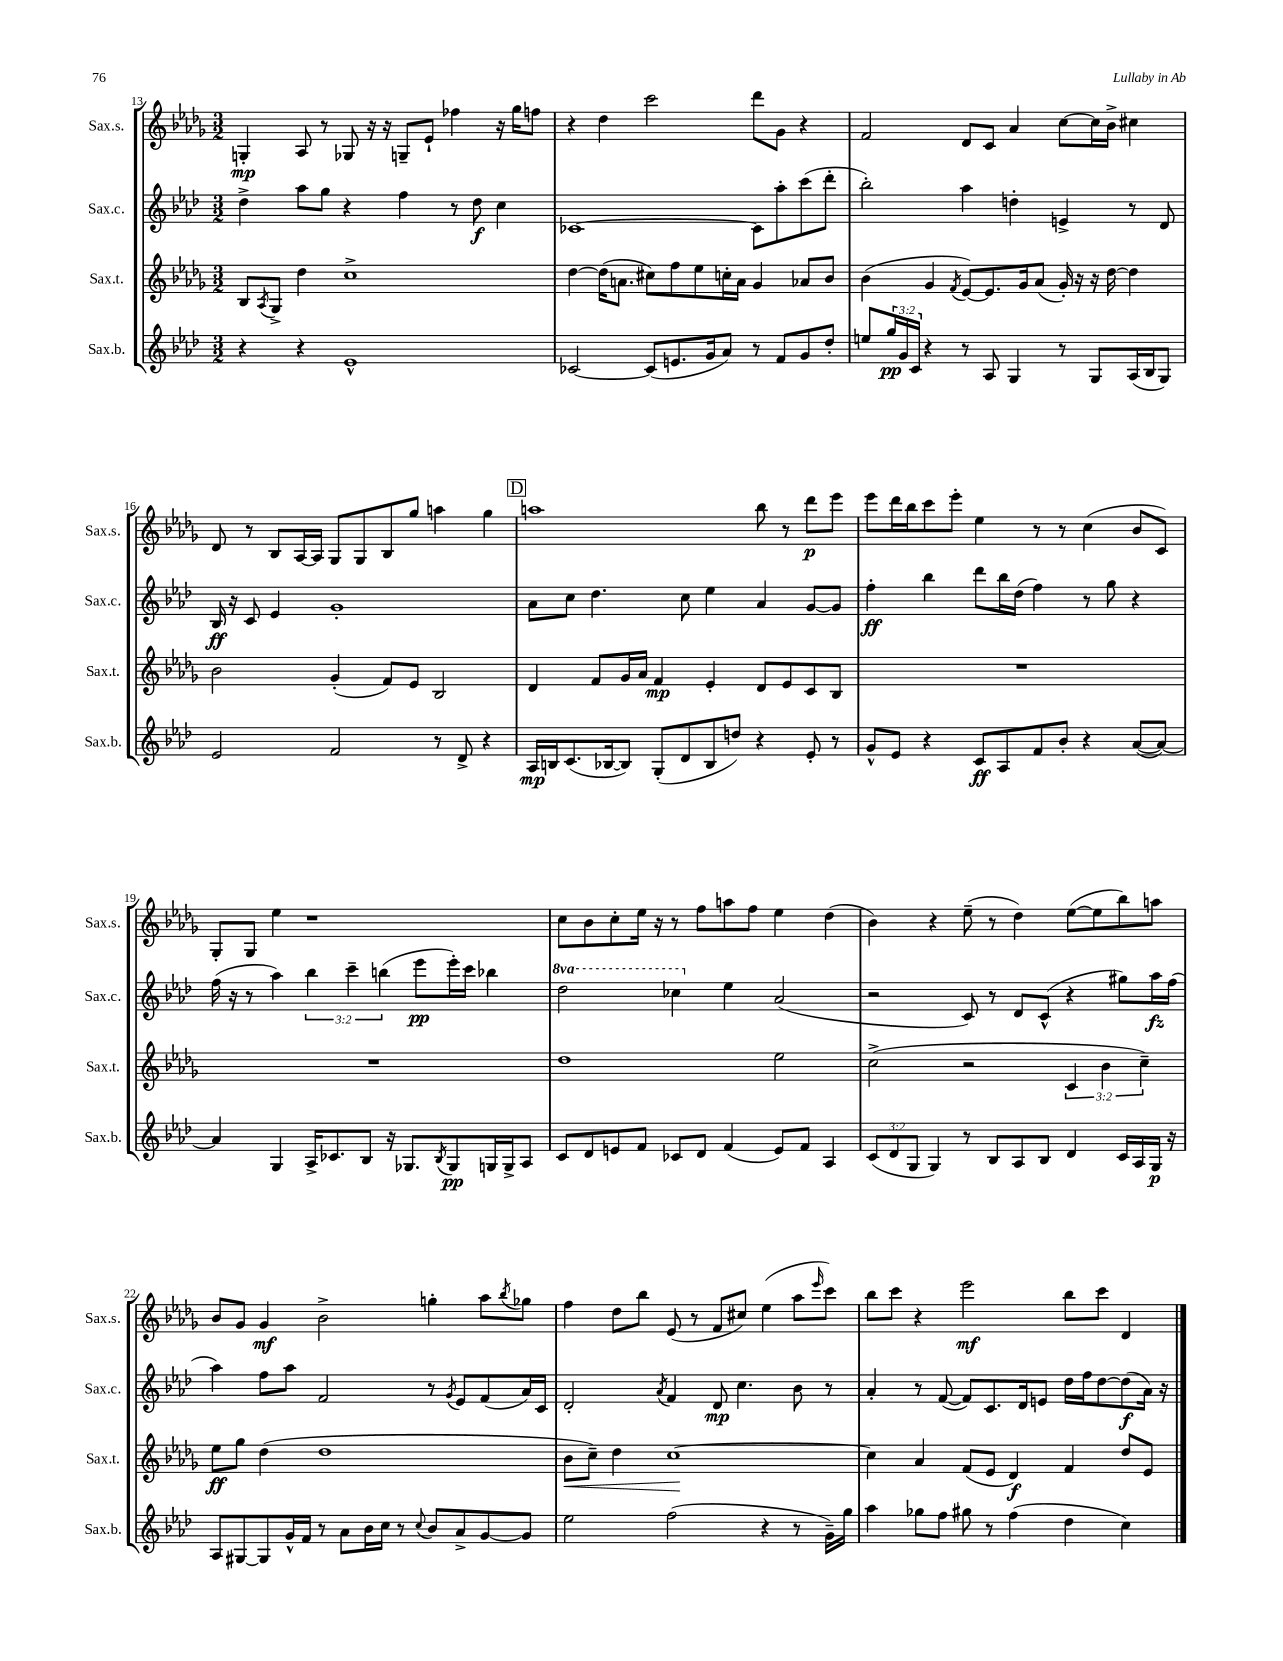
<<
\new StaffGroup <<
\new Staff = "s0" \with { instrumentName = "Sax.s." shortInstrumentName = "Sax.s." } {
    \clef treble \key des \major \numericTimeSignature \time 3/2
    g4-.\mp aes8 r8 ges8 r16 r16 g8-- ees'8-! fes''4 r16 ges''16 f''8 |
    r4 des''4 c'''2 des'''8 ges'8 r4 |
    f'2 des'8 c'8 aes'4 c''8~ c''16 bes'16-> cis''4 |
    des'8 r8 bes8 aes16~ aes16 ges8 ges8 bes8 ges''8 a''4 ges''4 |
    \mark \markup { \box "D" } a''1 bes''8 r8 des'''8\p ees'''8 |
    ees'''8 des'''16 bes''16 c'''8 ees'''8-. ees''4 r8 r8 c''4( bes'8 c'8) |
    ges8-. ges8 ees''4 r1 |
    c''8 bes'8 c''8-. ees''16 r16 r8 f''8 a''8 f''8 ees''4 des''4( |
    bes'4) r4 ees''8--( r8 des''4) ees''8~( ees''8 bes''8) a''8 |
    bes'8 ges'8 ges'4\mf bes'2-> g''4-. aes''8 \acciaccatura { bes''8 } ges''8 |
    f''4 des''8 bes''8 ees'8( r8 f'8 cis''8) ees''4( aes''8 \grace { ees'''16 } c'''8) |
    bes''8 c'''8 r4 ees'''2\mf bes''8 c'''8 des'4 \bar "|." |
}
\new Staff = "s1" \with { instrumentName = "Sax.c." shortInstrumentName = "Sax.c." } {
    \clef treble \key aes \major \numericTimeSignature \time 3/2 \override Staff.TupletNumber.text = #tuplet-number::calc-fraction-text \set Staff.ottavationMarkups = #ottavation-simple-ordinals
    des''4-> aes''8 g''8 r4 f''4 r8 des''8\f c''4 |
    ces'1~ ces'8 aes''8-. c'''8( des'''8-. |
    bes''2-.) aes''4 d''4-. e'4-> r8 des'8 |
    bes16\ff r16 c'8 ees'4 g'1-. |
    \mark \markup { \box "D" } aes'8 c''8 des''4. c''8 ees''4 aes'4 g'8~ g'8 |
    f''4-.\ff bes''4 des'''8 bes''16 des''16( f''4) r8 g''8 r4 |
    f''16( r16 r8 aes''4) \tuplet 3/2 { bes''4 c'''4-- b''4( } ees'''8\pp ees'''16-.) c'''16 bes''4 |
    \ottava #1 des'''2 ces'''4 \ottava #0 ees''4 aes'2( |
    r2 c'8) r8 des'8 c'8-^( r4 gis''8) aes''16\fz f''16( |
    aes''4) f''8 aes''8 f'2 r8 \acciaccatura { g'8 } ees'8 f'8( aes'16) c'16 |
    des'2-. \acciaccatura { aes'8 } f'4 des'8\mp c''4. bes'8 r8 |
    aes'4-. r8 f'8~( f'8) c'8. des'16 e'8 des''16 f''16 des''8~ des''8\f( aes'16) r16 \bar "|." |
}
\new Staff = "s2" \with { instrumentName = "Sax.t." shortInstrumentName = "Sax.t." } {
    \clef treble \key des \major \numericTimeSignature \time 3/2 \override Staff.TupletNumber.text = #tuplet-number::calc-fraction-text
    bes8 \acciaccatura { aes8 } ges8-> des''4 c''1-> |
    des''4~ des''16( a'8. cis''8) f''8 ees''8 c''16-. a'16 ges'4 aes'8 bes'8 |
    bes'4( ges'4 \acciaccatura { f'8 } ees'8~) ees'8. ges'16 aes'8( ges'16-.) r16 r16 des''16~ des''4 |
    bes'2 ges'4-.( f'8) ees'8 bes2 |
    \mark \markup { \box "D" } des'4 f'8 ges'16 aes'16 f'4\mp ees'4-. des'8 ees'8 c'8 bes8 |
    R1. |
    R1. |
    des''1 ees''2 |
    c''2->( r2 \tuplet 3/2 { c'4 bes'4 c''4--) } |
    ees''8\ff ges''8 des''4( des''1 |
    bes'8\< c''8--) des''4 c''1~\! |
    c''4 aes'4 f'8( ees'8 des'4\f) f'4 des''8 ees'8 \bar "|." |
}
\new Staff = "s3" \with { instrumentName = "Sax.b." shortInstrumentName = "Sax.b." } {
    \clef treble \key aes \major \numericTimeSignature \time 3/2 \override Staff.TupletNumber.text = #tuplet-number::calc-fraction-text
    r4 r4 ees'1-^ |
    ces'2~ ces'8( e'8. g'16 aes'8) r8 f'8 g'8 des''8-. |
    e''8 \tuplet 3/2 { g''16\pp g'16 c'16 } r4 r8 aes8 g4 r8 g8 aes16( bes16 g8) |
    ees'2 f'2 r8 des'8-> r4 |
    \mark \markup { \box "D" } aes16\mp b16 c'8.( bes16~ bes8) g8-.( des'8 bes8 d''8) r4 ees'8-. r8 |
    g'8-^ ees'8 r4 c'8\ff aes8 f'8 bes'8-. r4 aes'8~( aes'8~) |
    aes'4 g4 aes16-> ces'8. bes8 r16 ges8. \acciaccatura { bes8 } ges8\pp g16 g16-> aes8 |
    c'8 des'8 e'8 f'8 ces'8 des'8 f'4( e'8) f'8 aes4 |
    \tuplet 3/2 { c'8( des'8 g8 } g4) r8 bes8 aes8 bes8 des'4 c'16 aes16 g16\p r16 |
    aes8 gis8~ gis8 g'16-^ f'16 r8 aes'8 bes'16 c''16 r8 \appoggiatura { c''8 } bes'8 aes'8-> g'8~ g'8 |
    ees''2 f''2( r4 r8 g'16--) g''16 |
    aes''4 ges''8 f''8 gis''8 r8 f''4( des''4 c''4) \bar "|." |
}
>>
>>
\layout { \context { \Score currentBarNumber = #13 } }
